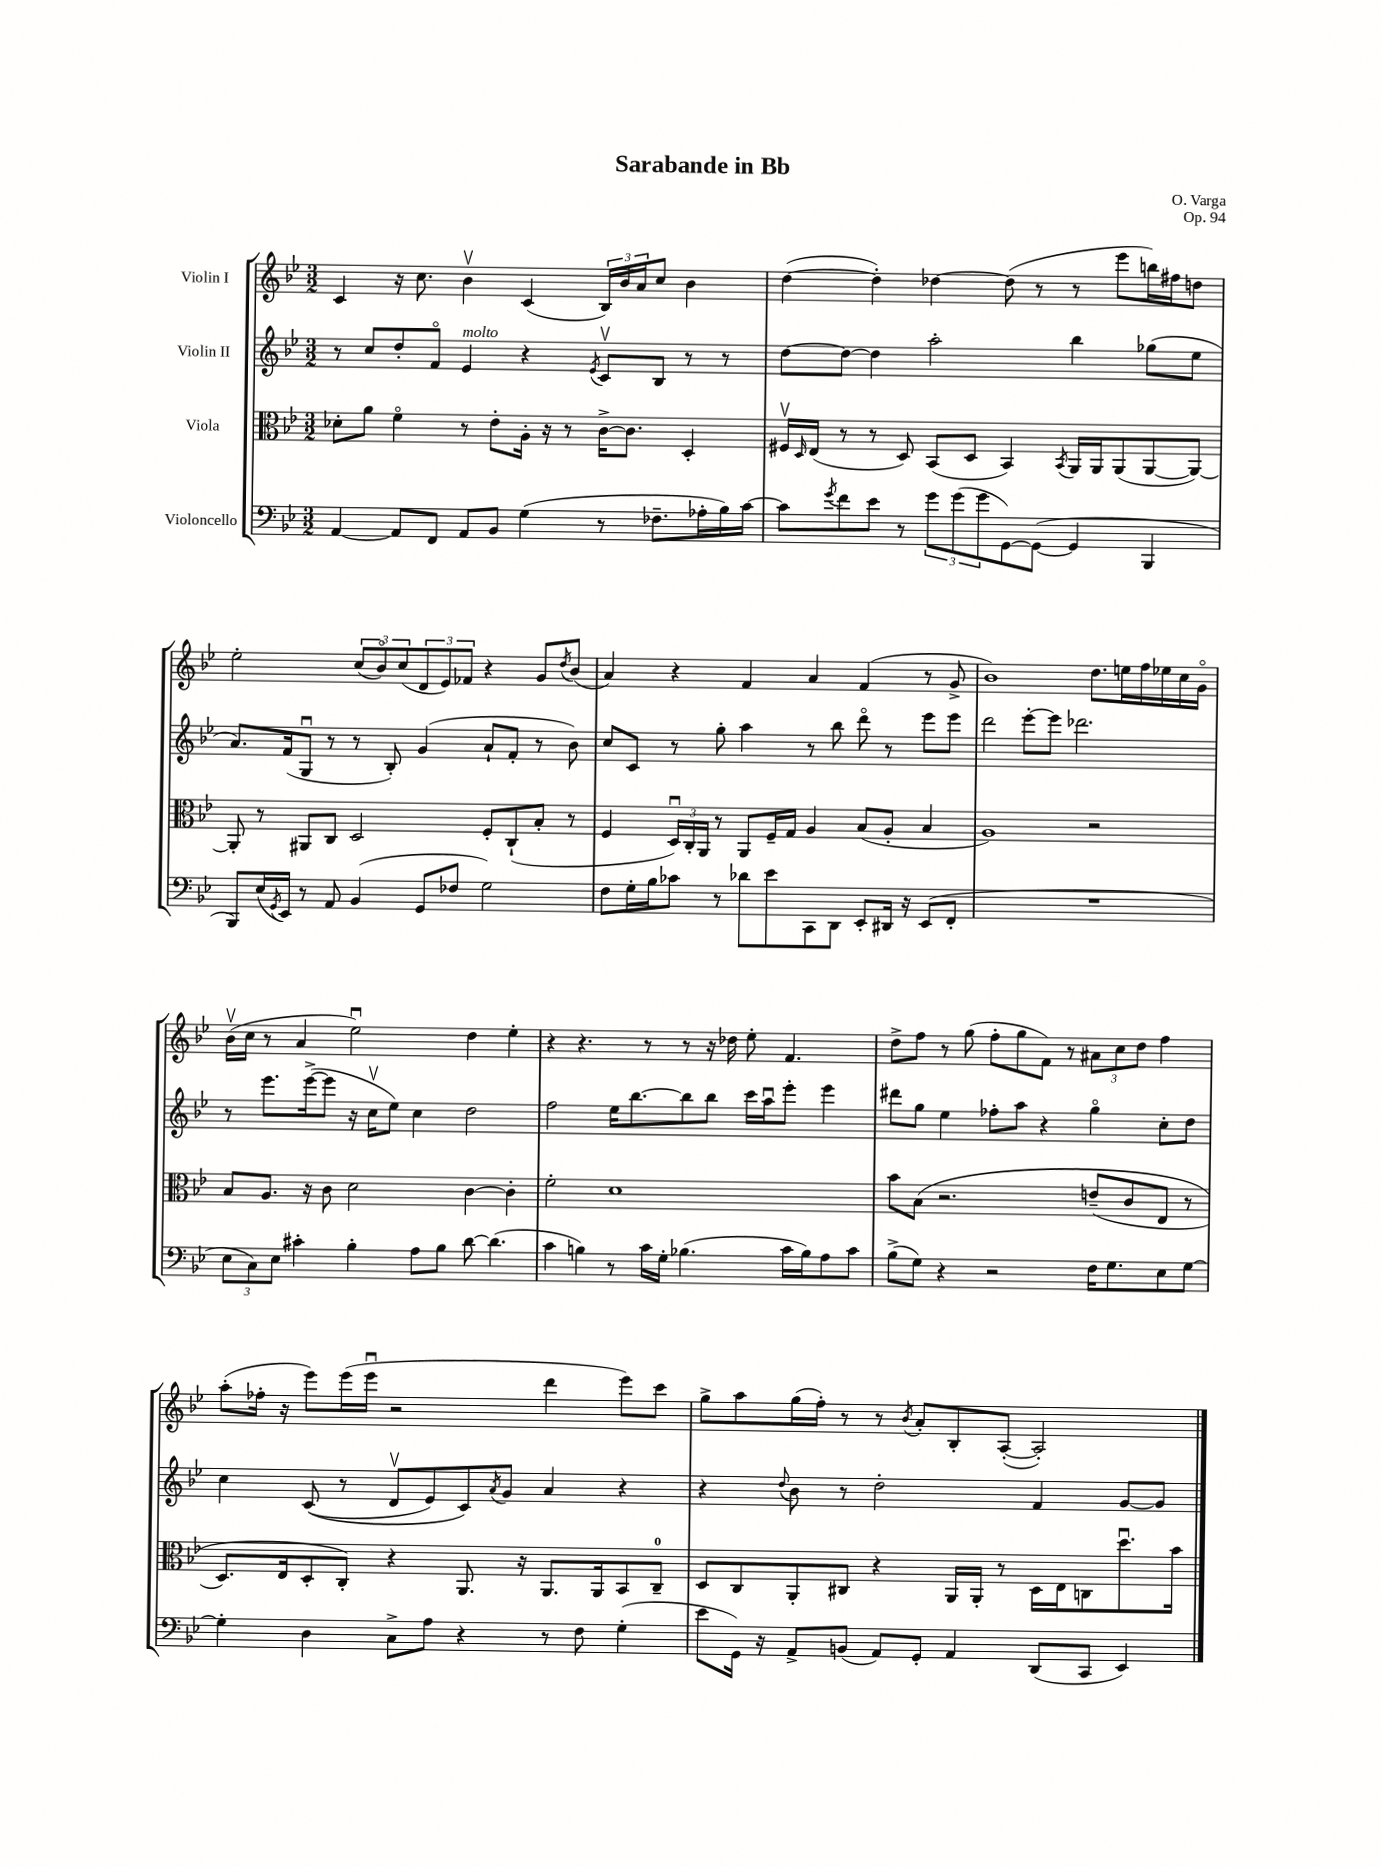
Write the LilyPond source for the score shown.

\header { title = "Sarabande in Bb" composer = "O. Varga" opus = "Op. 94" }
<<
\new StaffGroup <<
\new Staff = "s0" \with { instrumentName = "Violin I" } {
    \clef treble \key bes \major \numericTimeSignature \time 3/2
    c'4 r16 c''8. bes'4\upbow c'4( \tuplet 3/2 { bes16) bes'16 a'16 } c''8 bes'4 |
    d''4~( d''4-.) des''4~ des''8( r8 r8 ees'''8 b''16) fis''16 d''8 |
    ees''2-. \tuplet 3/2 { c''8( bes'8\flageolet) c''8( } \tuplet 3/2 { d'8 ees'8) fes'8 } r4 g'8 \acciaccatura { d''8 } bes'8( |
    a'4) r4 f'4 a'4 f'4( r8 g'8-> |
    bes'1) d''8. e''16 f''16 ees''16 c''16 g'16\flageolet |
    bes'16\upbow( c''16 r8 a'4 ees''2\downbow) d''4 ees''4-. |
    r4 r4. r8 r8 r16 des''16 ees''8-. f'4. |
    d''8-> f''8 r8 g''8( f''8-. g''8 f'8) r8 \tuplet 3/2 { ais'8 c''8 d''8 } f''4 |
    a''8-.( fes''16-. r16 ees'''8) ees'''16( ees'''16\downbow r2 d'''4 ees'''8) c'''8 |
    g''8-> a''8 g''16( f''16-.) r8 r8 \acciaccatura { bes'8 } a'8-. bes8-. a8~-.( a2-.) \bar "|." |
}
\new Staff = "s1" \with { instrumentName = "Violin II" } {
    \clef treble \key bes \major \numericTimeSignature \time 3/2
    r8 c''8 d''8-. f'8\flageolet ees'4^\markup { \italic "molto" } r4 \acciaccatura { ees'8 } c'8\upbow bes8 r8 r8 |
    d''8~ d''8~ d''4 a''2-. bes''4 ges''8( ees''8 |
    a'8.) f'16( g8\downbow r8 r8 bes8-.) g'4( a'8-! f'8-. r8 bes'8) |
    c''8 c'8 r8 g''8-. a''4 r8 bes''8 d'''8\flageolet r8 ees'''8 ees'''8 |
    d'''2 ees'''8~-. ees'''8 des'''2. |
    r8 ees'''8. ees'''16~->( ees'''8 r16 c''16\upbow ees''8) c''4 d''2 |
    f''2 ees''16 bes''8.~ bes''8 bes''8 c'''16 a''16\downbow ees'''8-. ees'''4 |
    dis'''8 g''8 ees''4 fes''8-. a''8 r4 g''4\flageolet c''8-. d''8 |
    c''4 c'8(\( r8 d'8\upbow ees'8) c'8\) \acciaccatura { a'8 } g'8 a'4 r4 |
    r4 \appoggiatura { d''8 } bes'8 r8 d''2-. f'4 g'8~ g'8 \bar "|." |
}
\new Staff = "s2" \with { instrumentName = "Viola" } {
    \clef alto \key bes \major \numericTimeSignature \time 3/2
    des'8-. a'8 f'4\flageolet r8 ees'8-. a16-. r16 r8 c'16~-> c'8. d4-. |
    fis16\upbow \grace { d16 } ees16( r8 r8 d8) bes,8( d8 bes,4) \acciaccatura { bes,8 } a,16 a,16 a,8( a,8~ a,8~) |
    a,8-. r8 ais,8 c8 d2 f8-. c8-!( bes8-. r8 |
    f4 \tuplet 3/2 { d16\downbow) c16-. a,16 } r8 a,8 f16-- g16 a4 bes8( a8-. bes4 |
    a1) r2 |
    bes8 a8. r16 c'8 d'2 c'4~ c'4-. |
    f'2-. d'1 |
    bes'8 bes8\( r2. e'8--( c'8 ees8 r8 |
    d8.) ees16 d8-. c8-.\) r4 a,8. r16 a,8. a,16 bes,8 c8-0-- |
    d8 c8 a,8-. cis8 r4 a,16 a,16-. r8 d16 ees16 c8 d''8.\downbow bes'16 \bar "|." |
}
\new Staff = "s3" \with { instrumentName = "Violoncello" } {
    \clef bass \key bes \major \numericTimeSignature \time 3/2
    a,4~ a,8 f,8 a,8 bes,8 g4( r8 fes8.-- aes16-. bes16) c'16~ |
    c'8 \acciaccatura { g'8 } f'8 ees'8 r8 \tuplet 3/2 { g'8 g'8( g'8 } g,8~) g,8~( g,4 bes,,4 |
    bes,,8) ees16( \acciaccatura { g,8 } ees,16) r8 a,8 bes,4( g,8 fes8 g2) |
    f8 g16-. bes16 ces'8 r8 des'8 ees'8 c,8 d,8 ees,8-. dis,16 r16 ees,8( f,8-. |
    R1. |
    \tuplet 3/2 { ees8 c8) ees8 } cis'4-. bes4-. a8 bes8 d'8~ d'4.( |
    c'4 b4) r8 c'16 g16-. bes4.( c'16 bes16) a8 c'8 |
    bes8->( g8) r4 r2 f16 g8. ees8 g8~ |
    g4-. d4 c8-> a8 r4 r8 f8 g4-.( |
    ees'8 g,16) r16 a,8-> b,8( a,8) g,8-. a,4 d,8( c,8 ees,4) \bar "|." |
}
>>
>>
\layout { \context { \Score \remove "Bar_number_engraver" } }
